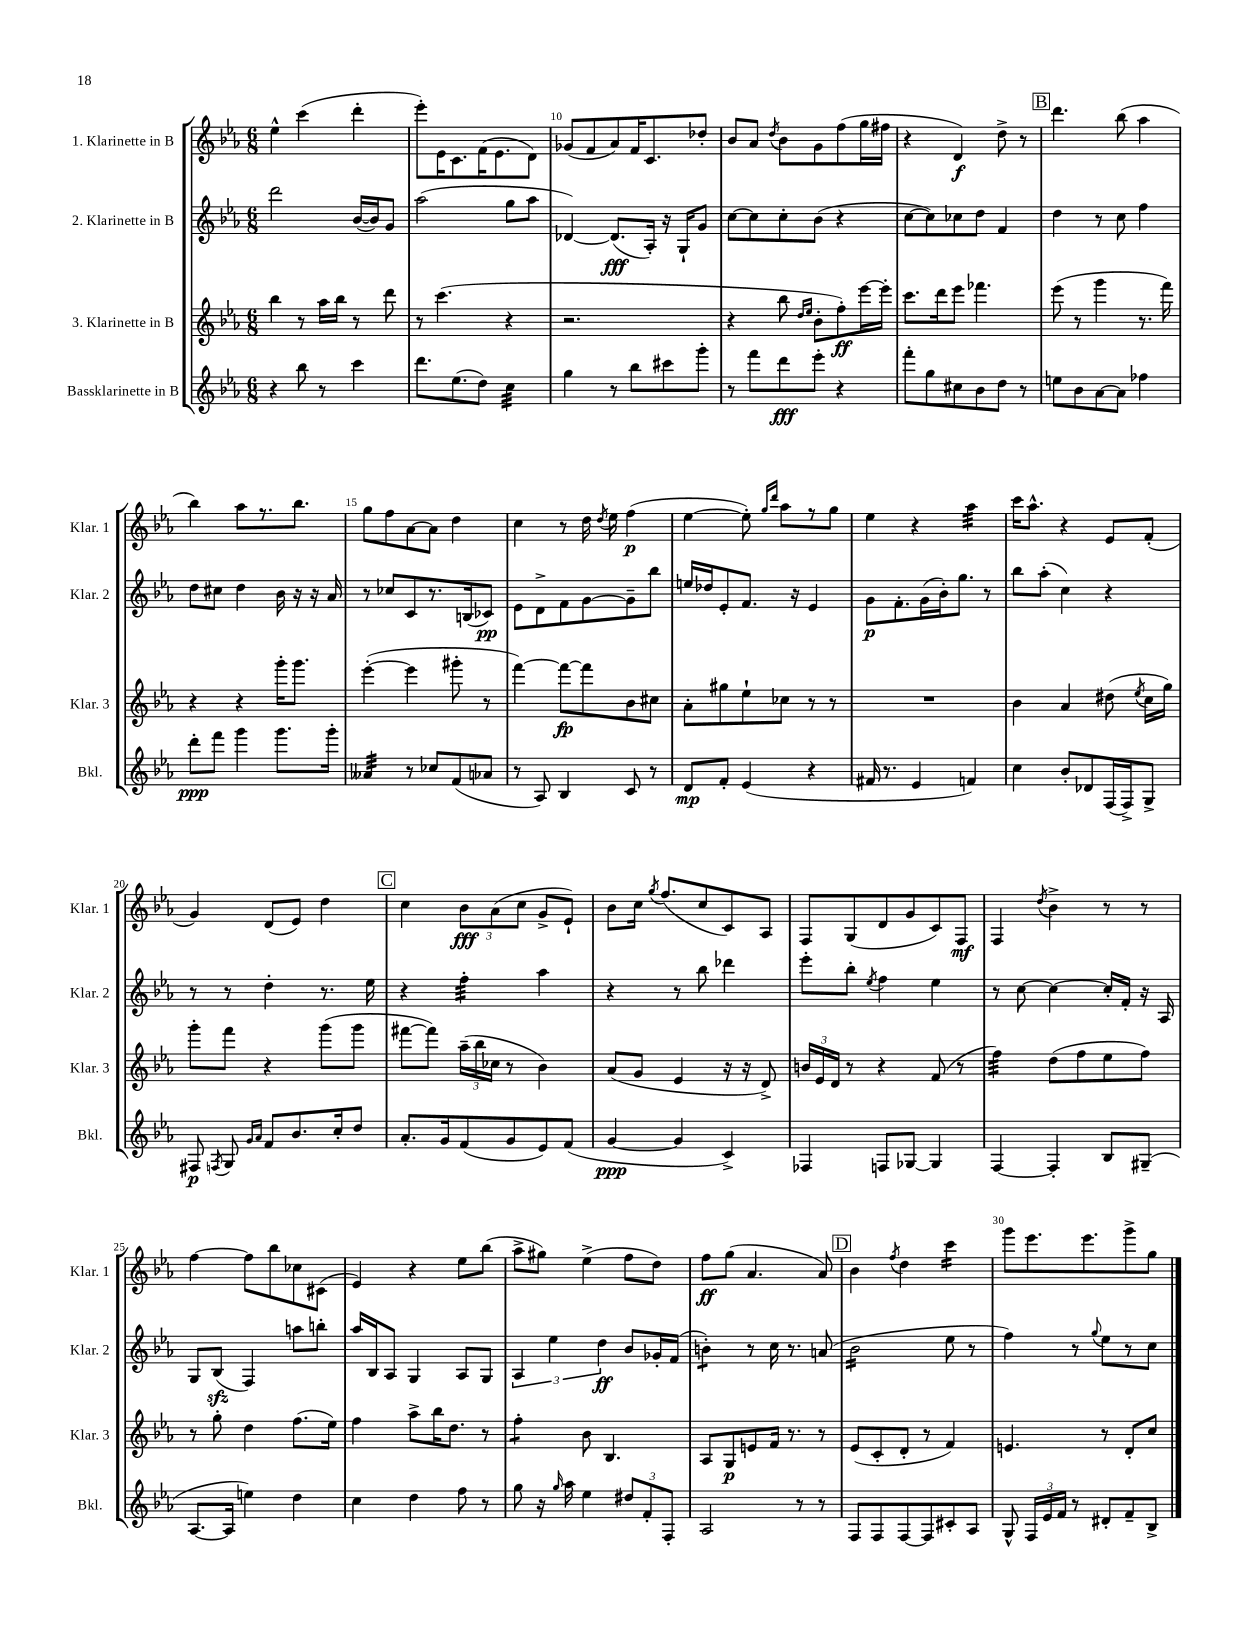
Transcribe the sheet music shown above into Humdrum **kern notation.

**kern	**kern	**kern	**kern
*staff4	*staff3	*staff2	*staff1
*clefG2	*clefG2	*clefG2	*clefG2
*k[b-e-a-]	*k[b-e-a-]	*k[b-e-a-]	*k[b-e-a-]
*M6/8	*M6/8	*M6/8	*M6/8
4r	4bb-\	2ddd\	4ee-^^\
8bb-\	8r	.	(4ccc\
8r	16aa-\LL	.	.
.	16bb-\JJ	.	.
4ccc\	8r	([16b-/LL	4ddd'\
.	.	16b-/]J)	.
.	8ddd\	8g/J	.
=	=	=	=
8.ddd\L	8r	(2aa-\	8eee-'\L)
.	(4.ccc\	.	16e-\K
(8.ee-\	.	.	8.c\
8dd\J)	.	.	(16f\K
.	.	.	8.e-\
4cc\	4r	8gg\L	.
.	.	8aa-\J	8d\J)
=	=	=	=
4gg\	2.r	[4d-/)	(8g-/L
.	.	.	8f/
8r	.	(8.d-/]L	8a-/)
8bb-\L	.	.	16f/K
.	.	16A-'/Jk)	8.c/
8ccc#\	.	16r	.
.	.	16G`/LK	.
8ggg'\J	.	8g/J	8dd-'/J
=	=	=	=
8r	4r	[8cc\L	8b-/L
8fff\L	.	8cc\]	8a-/J
.	.	.	8qdd/
8ddd\	8bb-\	8cc'\	8b-\L
.	16qqdd/LL	.	.
.	16qqee-/JJ	.	.
8eee-'\J	8b-'\L	(8b-\J	8g\
4r	8ff'\)	4r	(8ff\
.	[16eee-\L	.	16gg\L
.	16eee-'\]JJ	.	16ff#\JJ
=	=	=	=
8fff'\L	8.ccc\L	[8cc\L	4r
8gg\	.	8cc\])	.
.	16ddd\k	.	.
8cc#\	8eee-\J	8cc-\	4d/)
8b-\	4.fff-\	8dd\J	.
8dd\J	.	4f/	8dd^\
8r	.	.	8r
=	=	=	=
8ee\L	(8eee-\	4dd\	4.ddd\
8b-\	8r	.	.
[8a-\	4ggg\	8r	.
8a-\]J	.	8cc\	(8bb-\
4ff-\	8.r	4ff\	4aa-\
.	16fff\)	.	.
=	=	=	=
8ddd'\L	4r	8dd\L	4bb-\)
8fff\J	.	8cc#\J	.
4ggg\	4r	4dd\	8aa-\L
.	.	.	8.r
8.ggg\L	16ggg'\LK	16b-\	.
.	8.ggg\J	16r	8.bb-\J
.	.	16r	.
16ggg'\Jk	.	16a-/	.
=	=	=	=
4a--/	([4eee-'\	8r	8gg\L
.	.	8cc-/L	8ff\
8r	4eee-\]	8c/	[8a-\
8cc-/L	.	8.r	8a-\]J
(8f/	8ggg#'\	.	4dd\
.	.	(16B/k	.
8a-/J	8r	8c-/J)	.
=	=	=	=
8r	[4fff\)	8e-\L	4cc\
8A-/)	.	8d^\	.
4B-/	8fff\_L	8f\	8r
.	8fff\]	[8g\	16dd\
.	.	.	8qdd/
.	.	.	16ee-\
8c/	8b-\	8g~\]	(4ff\
8r	8cc#\J	8bb-\J	.
=	=	=	=
8d/L	8a-'\L	16ee/LL	[4ee-\
.	.	16dd-/J	.
8f'/J	8gg#\	8e-'/	.
(4e-/	8ee-`\	8.f/J	8ee-'\])
.	.	.	16qqgg/LL
.	.	.	16qqddd/JJ
.	8cc-\J	.	8aa-\L
.	.	16r	.
4r	8r	4e-/	8r
.	8r	.	8gg\J
=	=	=	=
16f#/	2.r	8g\L	4ee-\
8.r	.	.	.
.	.	8.f'\	.
4e-/	.	.	4r
.	.	(16g\L	.
.	.	16b-'\J)	.
.	.	8.gg\J	.
4f/)	.	.	4aa-\
.	.	8r	.
=	=	=	=
4cc\	4b-\	8bb-\L	16ccc\LK
.	.	.	8.aa-^^\J
.	.	(8aa-'\J	.
8b-'/L	4a-/	4cc\)	4r
8d-/	.	.	.
(16F/L	(8dd#\	4r	8e-/L
16F^/J)	.	.	.
.	8qee-/	.	.
8G^/J	16cc\LL	.	(8f'/J
.	16gg\JJ)	.	.
=	=	=	=
8F#/	8ggg'\L	8r	4g/)
8qF/	.	.	.
8G/	8fff\J	8r	.
16qqg/LL	.	.	.
16qqa-/JJ	.	.	.
8f/L	4r	4dd'\	(8d/L
8.b-/	.	.	8e-/J)
.	(8ggg\L	8.r	4dd\
16cc'/k	.	.	.
8dd/J	8ggg\J	.	.
.	.	16ee-\	.
=	=	=	=
8.a-'/L	[8fff#\L	4r	4cc\
.	8fff#\]J)	.	.
16g/k	.	.	.
(8f/	(24aa-~\LL	4ff'\	12b-\L
.	24bb-\	.	.
.	24cc-\JJ	.	(12a-\
8g/	8r	.	.
.	.	.	12cc\J
8e-/)	4b-\)	4aa-\	8g^/L
(8f/J	.	.	8e-`/J)
=	=	=	=
[4g/	(8a-/L	4r	8b-\L
.	8g/J	.	16cc\Jk
.	.	.	8qgg/
.	.	.	(8.ff/L
4g/]	4e-/	8r	.
.	.	8bb-\	8cc/
4c^/)	16r	4ddd-\	8c/)
.	16r	.	.
.	8d^/)	.	8A-/J
=	=	=	=
4F-/	24b/LL	8eee-'\L	8F/L
.	24e-/	.	.
.	24d/JJ	.	.
.	8r	8bb-'\J	(8G/
.	.	8qee-/	.
8F/L	4r	4ff\	8d/
[8G-/J	.	.	8g/
4G-/]	(8f/	4ee-\	8c/)
.	8r	.	8F/J
=	=	=	=
[4F/	4ff\)	8r	4F/
.	.	[8cc\	.
.	.	.	8qdd/
4F'/]	(8dd\L	4cc\_	4b-^\
.	8ff\	.	.
8B-/L	8ee-\	16cc'/]LL	8r
.	.	16f'/JJ	.
(8G#~/J	8ff\J)	16r	8r
.	.	16A-/	.
=	=	=	=
[8.A-/L	8r	8G/L	[4ff\
.	8gg'\	(8B-/J	.
16A-/]Jk	.	.	.
4ee\)	4dd\	4F/)	8ff\]L
.	.	.	8bb-\
4dd\	(8.ff\L	8aa\L	8cc-\
.	.	8bb'\J	(8c#\J
.	16ee-\Jk)	.	.
=	=	=	=
4cc\	4ff\	16aa-/LL	4e-/)
.	.	16B-/J	.
.	.	8A-/J	.
4dd\	8aa-^\L	4G/	4r
.	16bb-\K	.	.
.	8.dd\J	.	.
8ff\	.	8A-/L	8ee-\L
8r	8r	8G/J	(8bb-\J
=	=	=	=
8gg\	4ff'\	6A-/	8aa-^\L
16r	.	.	8gg#\J)
.	.	6ee-\	.
16qqgg/	.	.	.
16aa-\	.	.	.
4ee-\	8b-\	.	(4ee-^\
.	.	6dd\	.
.	4.B-/	.	.
12dd#/L	.	8b-/L	8ff\L
12f'/	.	.	.
.	.	16g-'/L	8dd\J)
12F'/J	.	.	.
.	.	(16f/JJ	.
=	=	=	=
2A-/	8A-/L	4b'\)	8ff\L
.	8G/	.	(8gg\J
.	8e/	8r	4.a-/
.	16f/Jk	16cc\	.
.	8.r	8.r	.
8r	.	.	.
8r	8r	(8a/	8a-/)
=	=	=	=
8F/L	(8e-/L	2b-\	4b-\
8F/	8c'/	.	.
.	.	.	8qff/
[8F/	8d'/J	.	4dd\
8F/]	8r	.	.
8c#'/	4f/)	8ee-\	4ccc\
8A-/J	.	8r	.
=	=	=	=
8G^^/	4.e/	4ff\)	8ggg\L
24F/LL	.	.	8.eee-\
24e-/	.	.	.
24f/JJ	.	.	.
8r	.	8r	.
.	.	.	8.eee-\
.	.	8qqgg/	.
8d#'/L	8r	8ee-\L	.
8f~/	8d'/L	8r	8ggg^\
8B-^/J	8cc/J	8cc\J	8gg\J
==	==	==	==
*-	*-	*-	*-
